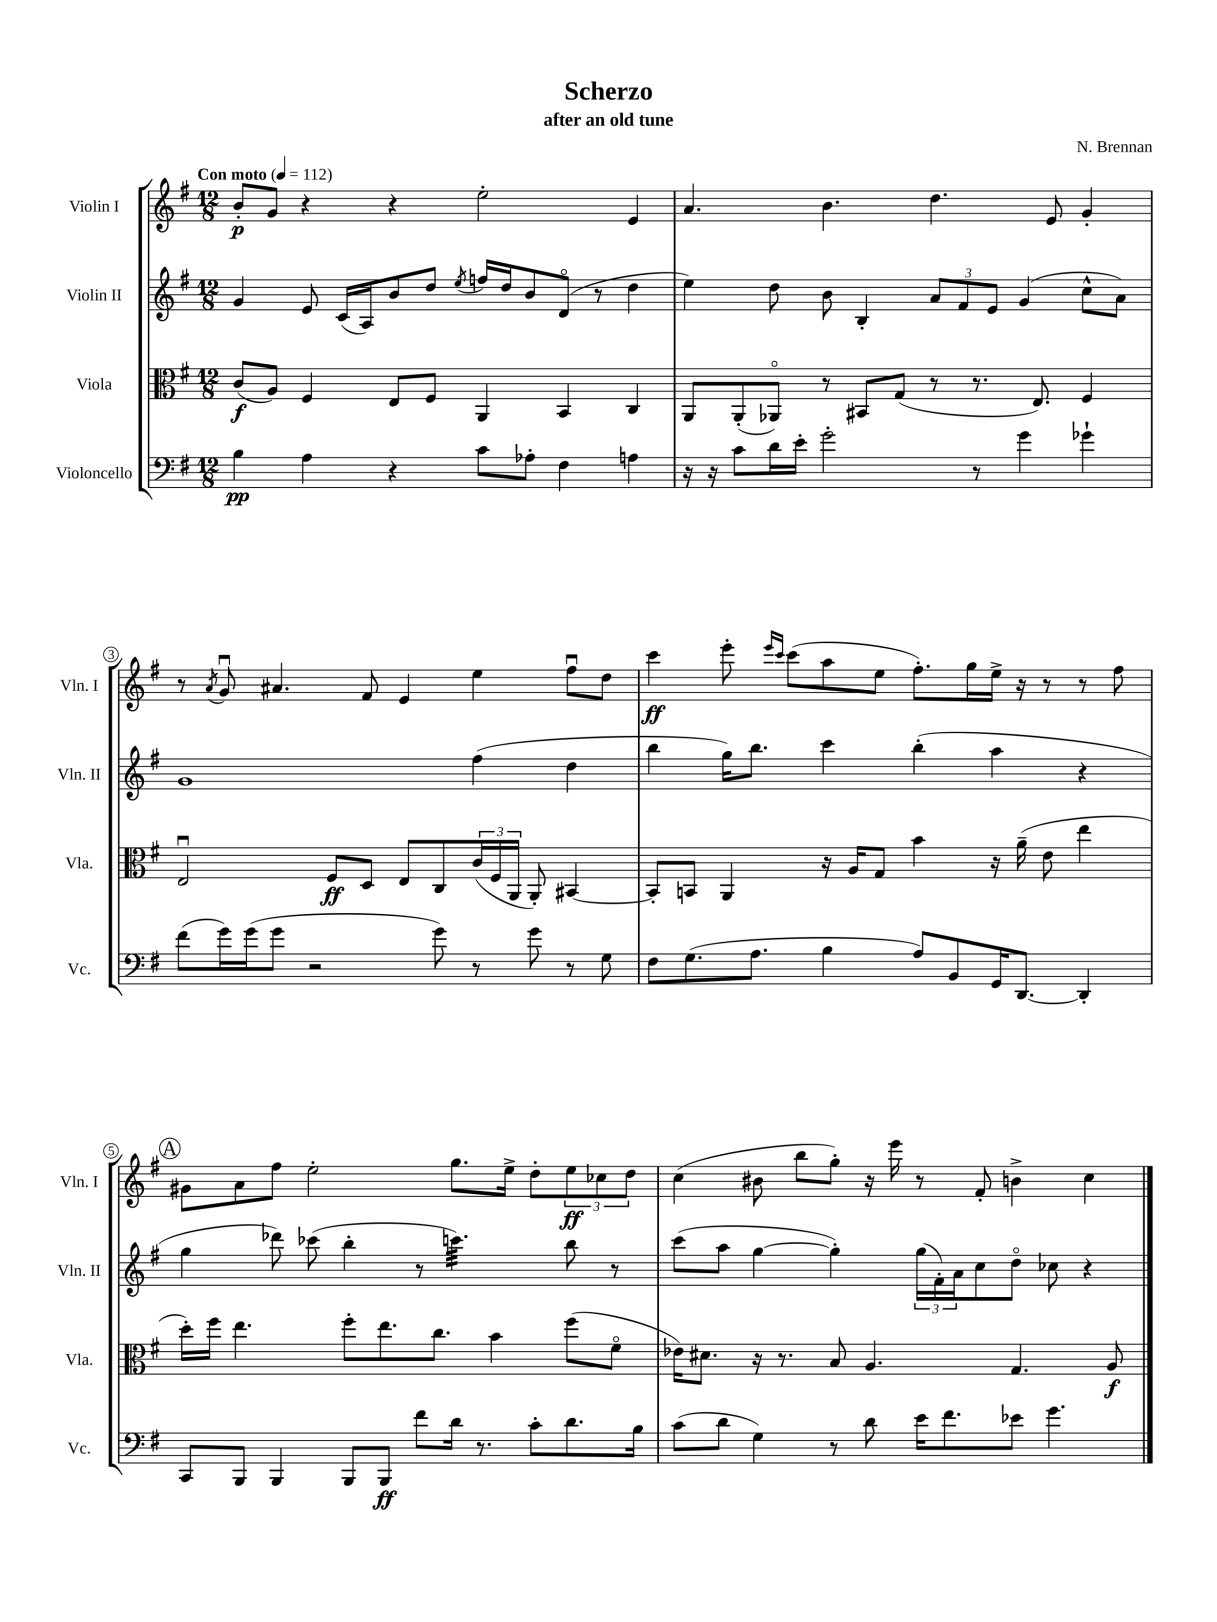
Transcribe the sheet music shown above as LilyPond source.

\header { title = "Scherzo" composer = "N. Brennan" subtitle = "after an old tune" }
<<
\new StaffGroup <<
\new Staff = "s0" \with { instrumentName = "Violin I" shortInstrumentName = "Vln. I" } {
    \clef treble \key g \major \numericTimeSignature \time 12/8 \tempo "Con moto" 4 = 112
    b'8-.\p g'8 r4 r4 e''2-. e'4 |
    a'4. b'4. d''4. e'8 g'4-. |
    r8 \acciaccatura { a'8 } g'8\downbow ais'4. fis'8 e'4 e''4 fis''8\downbow d''8 |
    c'''4\ff e'''8-. \grace { e'''16 c'''16 } c'''8( a''8 e''8 fis''8.-.) g''16 e''16-> r16 r8 r8 fis''8 |
    \mark \markup { \circle "A" } gis'8 a'8 fis''8 e''2-. g''8. e''16-> d''8-. \tuplet 3/2 { e''8\ff ces''8 d''8 } |
    c''4( bis'8 b''8 g''8-.) r16 e'''16 r8 fis'8-. b'4-> c''4 \bar "|." |
}
\new Staff = "s1" \with { instrumentName = "Violin II" shortInstrumentName = "Vln. II" } {
    \clef treble \key g \major \numericTimeSignature \time 12/8
    g'4 e'8 c'16( a16) b'8 d''8 \acciaccatura { e''8 } f''16 d''16 b'8 d'8\flageolet( r8 d''4 |
    e''4) d''8 b'8 b4-. \tuplet 3/2 { a'8 fis'8 e'8 } g'4( c''8-^ a'8) |
    g'1 fis''4( d''4 |
    b''4 g''16) b''8. c'''4 b''4-.( a''4 r4 |
    \mark \markup { \circle "A" } g''4 des'''8) ces'''8( b''4-. r8 c'''4.:32) b''8 r8 |
    c'''8( a''8 g''4~ g''4-.) \tuplet 3/2 { g''16( fis'16-.) a'16 } c''8 d''8\flageolet ces''8 r4 \bar "|." |
}
\new Staff = "s2" \with { instrumentName = "Viola" shortInstrumentName = "Vla." } {
    \clef alto \key g \major \numericTimeSignature \time 12/8
    c'8\f( a8) fis4 e8 fis8 a,4 b,4 c4 |
    a,8 a,8-.( aes,8\flageolet) r8 bis,8 g8( r8 r8. e8.) fis4 |
    e2\downbow fis8\ff d8 e8 c8 \tuplet 3/2 { c'16( fis16 a,16 } a,8-.) bis,4~ |
    bis,8-. b,8 a,4 r16 a16 g8 b'4 r16 a'16--( e'8 e''4 |
    \mark \markup { \circle "A" } d''16-.) fis''16 e''4. fis''8-. e''8. c''8. b'4 fis''8( fis'8\flageolet |
    ees'16) dis'8. r16 r8. b8 a4. g4. a8\f \bar "|." |
}
\new Staff = "s3" \with { instrumentName = "Violoncello" shortInstrumentName = "Vc." } {
    \clef bass \key g \major \numericTimeSignature \time 12/8
    b4\pp a4 r4 c'8 aes8-. fis4 a4 |
    r16 r16 c'8 d'16 e'16-. g'2-. r8 g'4 ges'4-! |
    fis'8( g'16) g'16( g'8 r2 g'8) r8 g'8 r8 g8 |
    fis8 g8.( a8. b4 a8) b,8 g,16 d,8.~ d,4-. |
    \mark \markup { \circle "A" } c,8 b,,8 b,,4 b,,8 b,,8\ff fis'8 d'16 r8. c'8-. d'8. b16 |
    c'8( d'8 g4) r8 d'8 e'16 fis'8. ees'8 g'4. \bar "|." |
}
>>
>>
\layout { \context { \Score \override BarNumber.stencil = #(make-stencil-circler 0.1 0.3 ly:text-interface::print) } }
